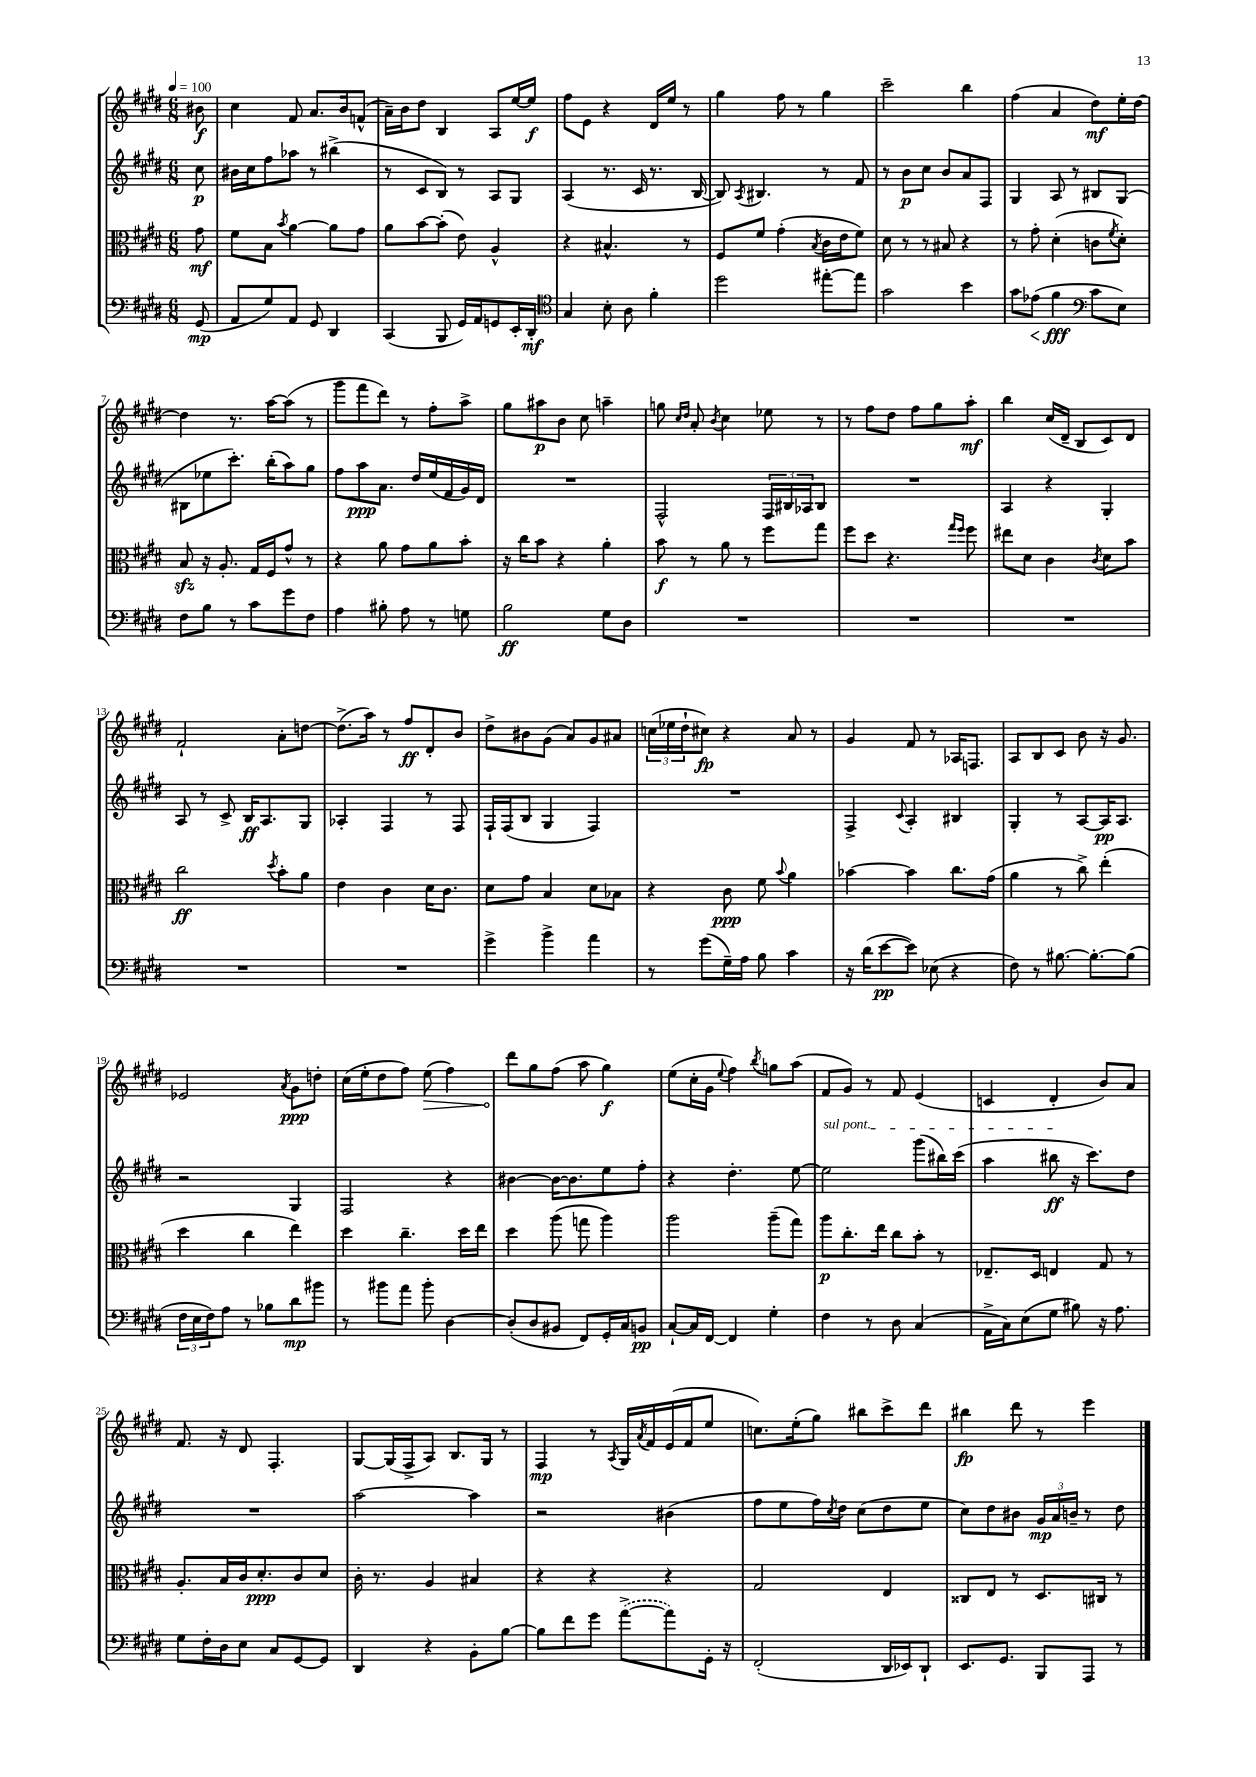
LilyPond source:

<<
\new StaffGroup <<
\new Staff = "s0" {
    \clef treble \key e \major \numericTimeSignature \time 6/8 \partial 8 \tempo 4 = 100
    bis'8\f |
    cis''4 fis'8 a'8. b'16 f'8-^( |
    a'16--) b'16 dis''8 b4 a8 e''16~ e''16\f |
    fis''8 e'8 r4 dis'16 e''16 r8 |
    gis''4 fis''8 r8 gis''4 |
    cis'''2-- b''4 |
    fis''4( a'4 dis''8\mf) e''16-. dis''16~ |
    dis''4 r8. a''16~ a''8( r8 |
    gis'''8 fis'''8 dis'''8) r8 fis''8-. a''8-> |
    gis''8 ais''8\p b'8 cis''8 a''4-- |
    g''8 \grace { cis''16 dis''16 } a'8-. \acciaccatura { b'8 } cis''4 ees''8 r8 |
    r8 fis''8 dis''8 fis''8 gis''8 a''8-.\mf |
    b''4 cis''16( dis'16-- b8 cis'8) dis'8 |
    fis'2-! a'8-. d''8~ |
    d''8.->( a''16) r8 fis''8\ff dis'8-. b'8 |
    dis''8-> bis'8 gis'8( a'8) gis'8 ais'8 |
    \tuplet 3/2 { c''16( ees''16 dis''16-! } cis''8\fp) r4 a'8 r8 |
    gis'4 fis'8 r8 aes16 f8. |
    a8 b8 cis'8 b'8 r16 gis'8. |
    ees'2 \acciaccatura { a'8 } gis'8\ppp d''8-. |
    cis''16( e''16-. dis''8 fis''8) \once \override Hairpin.circled-tip = ##t e''8\>( fis''4) |
    dis'''8\! gis''8 fis''8( a''8 gis''4\f) |
    e''8( cis''16-. gis'16 \appoggiatura { e''8 } fis''4) \acciaccatura { b''8 } g''8 a''8( |
    fis'8 gis'8) r8 fis'8 e'4( |
    c'4 dis'4-. b'8) a'8 |
    fis'8. r16 dis'8 fis4.-. |
    gis8~ gis16( fis16-> a8) b8. gis16 r8 |
    fis4\mp r8 \acciaccatura { a8 } gis16 \acciaccatura { a'8 } fis'16 e'16( fis'16 e''8 |
    c''8.) e''16-.( gis''8) bis''8 cis'''8-> dis'''8 |
    bis''4\fp dis'''8 r8 e'''4 \bar "|." |
}
\new Staff = "s1" {
    \clef treble \key e \major \numericTimeSignature \time 6/8 \partial 8
    cis''8\p |
    bis'16 cis''16 fis''8 aes''8 r8 bis''4->( |
    r8 cis'8 b8) r8 a8 gis8 |
    a4( r8. cis'16 r8. b16~ |
    b8) \acciaccatura { a8 } bis4. r8 fis'8 |
    r8 b'8\p cis''8 b'8 a'8 fis8 |
    gis4 a8 r8 bis8 gis8( |
    bis8 ees''8 cis'''8.-.) b''16-.( a''8) gis''8 |
    fis''8 a''8\ppp a'8. dis''16 e''16( fis'16 gis'16) dis'16 |
    R2. |
    fis2-^ \tuplet 3/2 { fis16 bis16 aes16 } bis8 |
    R2. |
    a4 r4 gis4-. |
    a8 r8 cis'8-> b16\ff a8. gis8 |
    aes4-. fis4 r8 fis8 |
    fis16-! fis16( b8 gis4 fis4) |
    R2. |
    fis4-> \appoggiatura { cis'8 } a4-. bis4 |
    gis4-. r8 a8~ a16\pp a8. |
    r2 gis4 |
    fis2 r4 |
    bis'4~ bis'16~ bis'8. e''8 fis''8-. |
    r4 dis''4.-. e''8~ |
    \once \override TextSpanner.bound-details.left.text = \markup { \italic "sul pont." } e''2\startTextSpan gis'''8( bis''16) cis'''16( |
    a''4 bis''8\ff\stopTextSpan r16 cis'''8.) dis''8 |
    R2. |
    a''2~ a''4 |
    r2 bis'4( |
    fis''8 e''8 fis''16) \acciaccatura { cis''8 } dis''16 cis''8( dis''8 e''8 |
    cis''8) dis''8 bis'8 \tuplet 3/2 { gis'16\mp a'16 b'16-- } r8 dis''8 \bar "|." |
}
\new Staff = "s2" {
    \clef alto \key e \major \numericTimeSignature \time 6/8 \partial 8
    gis'8\mf |
    fis'8 b8 \acciaccatura { b'8 } a'4~ a'8 gis'8 |
    a'8 b'8~ b'8-.( e'8) a4-^ |
    r4 bis4.-^ r8 |
    fis8 fis'8 gis'4-.( \acciaccatura { b8 } cis'16 e'16 fis'8) |
    dis'8 r8 r8 bis8 r4 |
    r8 gis'8-. dis'4-.( c'8 \acciaccatura { fis'8 } dis'8-.) |
    b8\sfz r16 a8.-. gis16 fis16 gis'8-^ r8 |
    r4 a'8 gis'8 a'8 b'8-. |
    r16 cis''16 b'8 r4 a'4-. |
    b'8\f r8 a'8 r8 fis''8 gis''8 |
    fis''8 dis''8 r4. \grace { gis''16 fis''16 } fis''8 |
    eis''8 dis'8 cis'4 \acciaccatura { cis'8 } dis'8 b'8 |
    cis''2\ff \acciaccatura { dis''8 } b'8-. a'8 |
    e'4 cis'4 dis'16 cis'8. |
    dis'8 gis'8 b4 dis'8 bes8 |
    r4 cis'8\ppp fis'8 \appoggiatura { b'8 } a'4 |
    bes'4~ bes'4 cis''8. gis'16( |
    a'4 r8 cis''8->) e''4-.( |
    dis''4 cis''4 e''4) |
    dis''4 cis''4.-- dis''16 e''16 |
    dis''4 a''8( g''8 a''4) |
    a''2 a''8--( gis''8) |
    a''8\p cis''8.-. e''16 cis''8 b'8-. r8 |
    ees8.-- dis16 e4 gis8 r8 |
    a8.-. b16 cis'16 dis'8.-.\ppp cis'8 dis'8 |
    cis'16-. r8. a4 bis4 |
    r4 r4 r4 |
    gis2 e4 |
    cisis8 e8 r8 dis8. cis16 r8 \bar "|." |
}
\new Staff = "s3" {
    \clef bass \key e \major \numericTimeSignature \time 6/8 \partial 8
    gis,8\mp( |
    a,8 gis8) a,8 gis,8 dis,4 |
    cis,4( b,,8 gis,16) a,16 g,8 e,16-. dis,16-.\mf |
    \clef tenor gis4 b8-. a8 fis'4-. |
    dis''2 eis''8~-. eis''8 |
    gis'2 b'4 |
    gis'8 ees'8\<( fis'4\fff\! \clef bass cis'8 e8) |
    fis8 b8 r8 cis'8 gis'8 fis8 |
    a4 bis8-. a8 r8 g8 |
    b2\ff gis8 dis8 |
    R2. |
    R2. |
    R2. |
    R2. |
    R2. |
    gis'4-> b'4-> a'4 |
    r8 gis'8( gis16--) a16 b8 cis'4 |
    r16 dis'16( e'8~\pp e'8) ees8( r4 |
    fis8) r8 bis8.~ bis8.~-. bis8( |
    \tuplet 3/2 { fis16 e16 fis16) } a8 r8 bes8 dis'8\mp bis'8 |
    r8 bis'8 a'8 bis'8-. dis4~ |
    dis8-.( dis8 bis,8 fis,8) gis,16-. cis16 b,8\pp |
    cis8~-! cis16 fis,16~ fis,4 gis4-. |
    fis4 r8 dis8 cis4( |
    a,16-> cis16) e8( gis8 bis8) r16 a8. |
    gis8 fis16-. dis16 e8 cis8 gis,8~ gis,8 |
    dis,4 r4 b,8-. b8~ |
    b8 fis'8 gis'8 \once \slurDashed a'8~->( a'8) gis,16-. r16 |
    fis,2-.( dis,16 ees,16) dis,8-! |
    e,8. gis,8. b,,8 a,,8 r8 \bar "|." |
}
>>
>>
